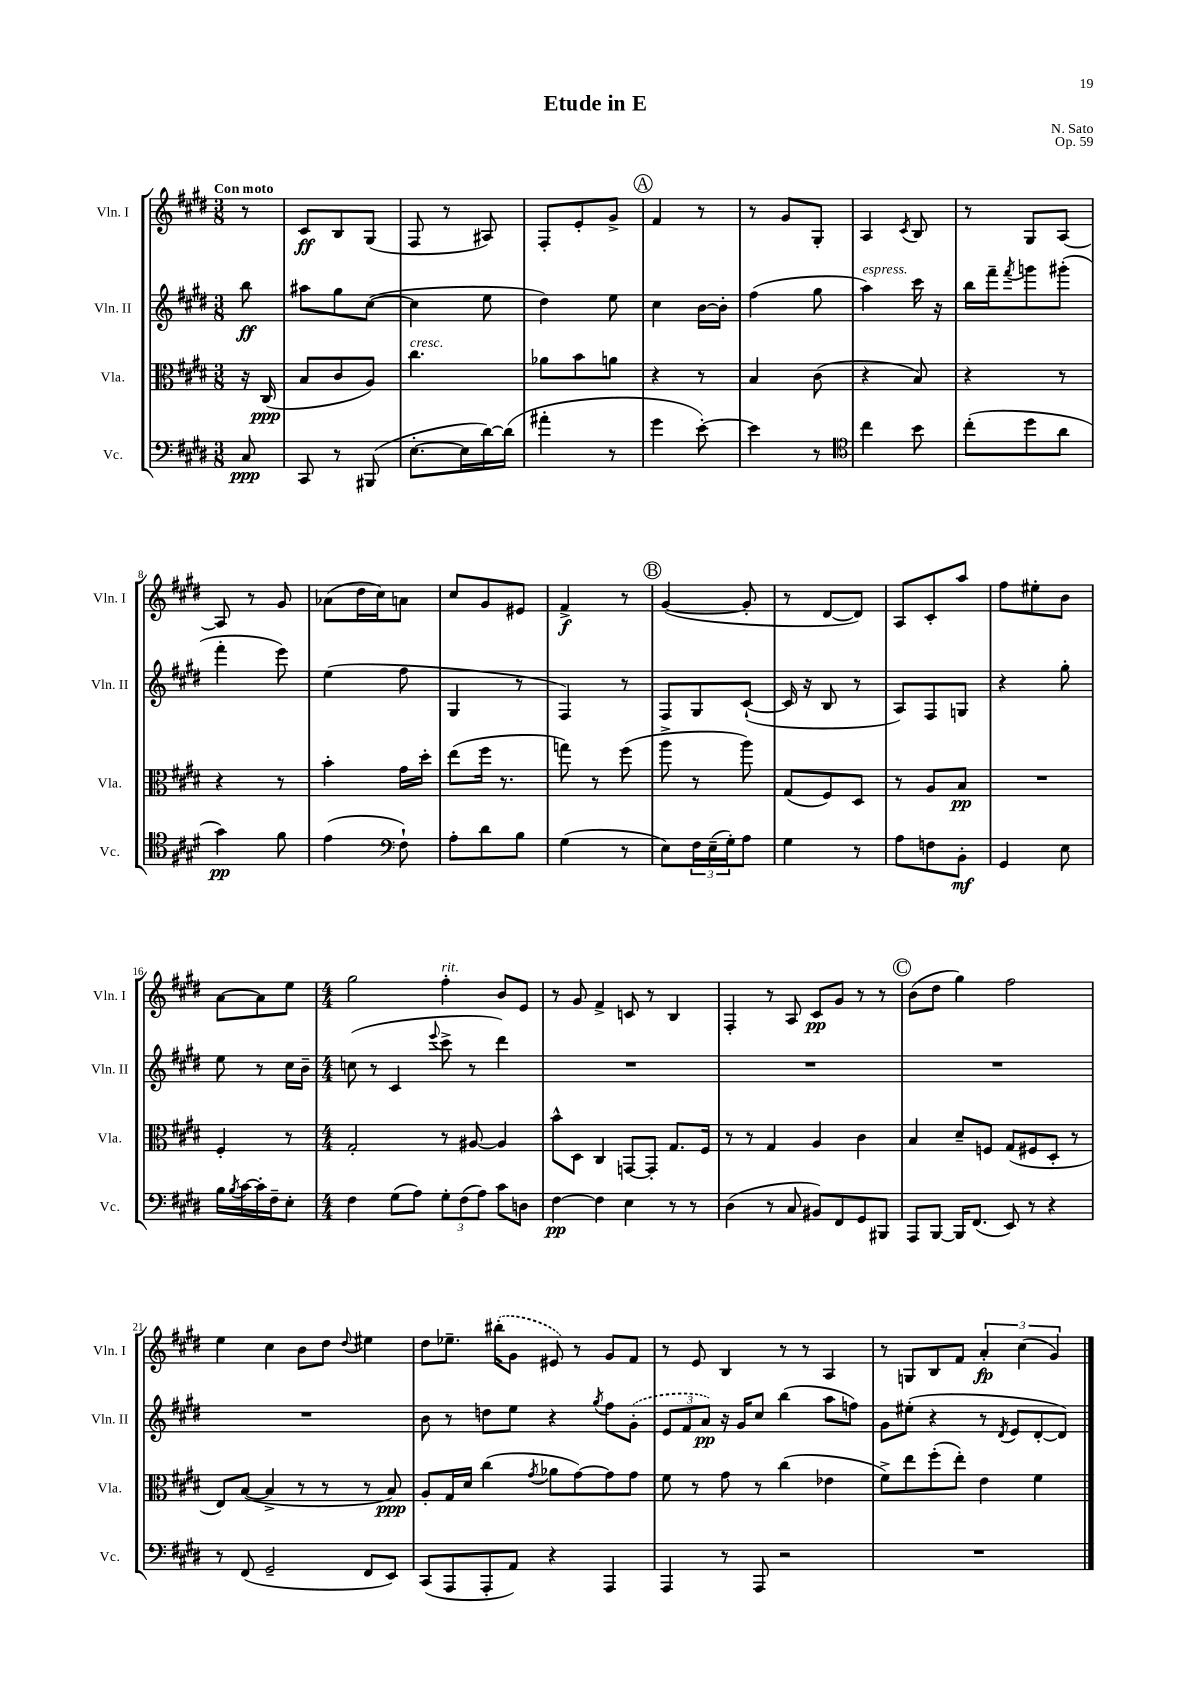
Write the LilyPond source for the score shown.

\header { title = "Etude in E" composer = "N. Sato" opus = "Op. 59" }
<<
\new StaffGroup <<
\new Staff = "s0" \with { instrumentName = "Vln. I" shortInstrumentName = "Vln. I" } {
    \clef treble \key e \major \numericTimeSignature \time 3/8 \partial 8 \tempo "Con moto"
    r8 |
    cis'8\ff b8 gis8( |
    fis8 r8 ais8) |
    fis8-. e'8-. gis'8-> |
    \mark \markup { \circle "A" } fis'4 r8 |
    r8 gis'8 gis8-. |
    a4 \acciaccatura { cis'8 } b8 |
    r8 gis8 a8~ |
    a8 r8 gis'8 |
    aes'8( dis''16 cis''16) a'8 |
    cis''8 gis'8 eis'8 |
    fis'4->\f r8 |
    \mark \markup { \circle "B" } gis'4~( gis'8-. |
    r8 dis'8~ dis'8) |
    a8 cis'8-. a''8 |
    fis''8 eis''8-. b'8 |
    a'8~ a'8 e''8 |
    \numericTimeSignature \time 4/4 gis''2 fis''4-.^\markup { \italic "rit." } b'8 e'8 |
    r8 gis'8 fis'4-> c'8 r8 b4 |
    fis4-. r8 a8 cis'8\pp gis'8 r8 r8 |
    \mark \markup { \circle "C" } b'8( dis''8 gis''4) fis''2 |
    e''4 cis''4 b'8 dis''8 \appoggiatura { dis''8 } eis''4 |
    dis''8 ees''8.-- \once \slurDashed bis''16-.( gis'8 eis'8) r8 gis'8 fis'8 |
    r8 e'8 b4 r8 r8 a4 |
    r8 g8 b8 fis'8 \tuplet 3/2 { a'4-.\fp cis''4( gis'4) } \bar "|." |
}
\new Staff = "s1" \with { instrumentName = "Vln. II" shortInstrumentName = "Vln. II" } {
    \clef treble \key e \major \numericTimeSignature \time 3/8 \partial 8
    b''8\ff |
    ais''8 gis''8 cis''8~( |
    cis''4 e''8 |
    dis''4) e''8 |
    \mark \markup { \circle "A" } cis''4 b'16~ b'16-. |
    fis''4( gis''8 |
    a''4^\markup { \italic "espress." }) cis'''16 r16 |
    b''16 fis'''16-- \acciaccatura { fis'''8 } g'''8 gis'''8-.( |
    fis'''4-. e'''8) |
    e''4( fis''8 |
    gis4 r8 |
    fis4) r8 |
    \mark \markup { \circle "B" } fis8 gis8 cis'8~-!( |
    cis'16 r16 b8 r8 |
    a8) fis8 g8 |
    r4 gis''8-. |
    e''8 r8 cis''16 b'16-- |
    \numericTimeSignature \time 4/4 c''8( r8 cis'4 \appoggiatura { e'''8 } cis'''8-> r8 dis'''4) |
    R1 |
    R1 |
    \mark \markup { \circle "C" } R1 |
    R1 |
    b'8 r8 d''8 e''8 r4 \acciaccatura { gis''8 } fis''8 \once \slurDashed gis'8-.( |
    \tuplet 3/2 { e'8 fis'8 a'8\pp) } r16 gis'16 cis''8 b''4( a''8 f''8) |
    gis'8 eis''8-.( r4 r8 \acciaccatura { dis'8 } e'8 dis'8~-. dis'8) \bar "|." |
}
\new Staff = "s2" \with { instrumentName = "Vla." shortInstrumentName = "Vla." } {
    \clef alto \key e \major \numericTimeSignature \time 3/8 \partial 8
    r16 cis16\ppp( |
    b8 cis'8 a8) |
    cis''4.^\markup { \italic "cresc." } |
    aes'8 b'8 a'8 |
    \mark \markup { \circle "A" } r4 r8 |
    b4 cis'8( |
    r4 b8) |
    r4 r8 |
    r4 r8 |
    b'4-. gis'16 dis''16-. |
    e''8( fis''16 r8. |
    g''8) r8 fis''8( |
    \mark \markup { \circle "B" } a''8-> r8 a''8) |
    gis8( fis8) dis8 |
    r8 a8 b8\pp |
    R4. |
    fis4-. r8 |
    \numericTimeSignature \time 4/4 gis2-. r8 ais8~ ais4 |
    b'8-^ dis8 cis4 g,8~ g,8-. gis8. fis16 |
    r8 r8 gis4 a4 cis'4 |
    \mark \markup { \circle "C" } b4 dis'8-- f8 gis8( fis8 dis8-. r8 |
    e8) b8~( b4-> r8 r8 r8 b8\ppp) |
    a8-. gis16 dis'16 cis''4( \acciaccatura { gis'8 } aes'8 gis'8~) gis'8 gis'8 |
    fis'8 r8 gis'8 r8 cis''4( ees'4 |
    fis'8->) e''8 fis''8-.( e''8-.) e'4 fis'4 \bar "|." |
}
\new Staff = "s3" \with { instrumentName = "Vc." shortInstrumentName = "Vc." } {
    \clef bass \key e \major \numericTimeSignature \time 3/8 \partial 8
    cis8\ppp |
    cis,8 r8 bis,,8( |
    e8.~-. e16 dis'16~) dis'16( |
    ais'4-. r8 |
    \mark \markup { \circle "A" } gis'4 e'8~-.) |
    e'4 r8 |
    \clef tenor cis''4 b'8 |
    cis''8-.( dis''8 a'8 |
    gis'4\pp) fis'8 |
    e'4( \clef bass fis8-!) |
    a8-. dis'8 b8 |
    gis4( r8 |
    \mark \markup { \circle "B" } e8) \tuplet 3/2 { fis16 e16--( gis16-.) } a8 |
    gis4 r8 |
    a8 f8 b,8-.\mf |
    gis,4 e8 |
    b16 \acciaccatura { b8 } cis'16~ cis'16-. fis16-- e8-. |
    \numericTimeSignature \time 4/4 fis4 gis8( a8) \tuplet 3/2 { gis8-. fis8( a8) } cis'8 d8 |
    fis4~\pp fis4 e4 r8 r8 |
    dis4( r8 cis8 bis,8) fis,8 gis,8 bis,,8 |
    \mark \markup { \circle "C" } a,,8 b,,8~ b,,16 fis,8.( e,8) r8 r4 |
    r8 fis,8( gis,2-- fis,8 e,8) |
    cis,8( a,,8 a,,8-. a,8) r4 a,,4 |
    a,,4 r8 a,,8 r2 |
    R1 \bar "|." |
}
>>
>>
